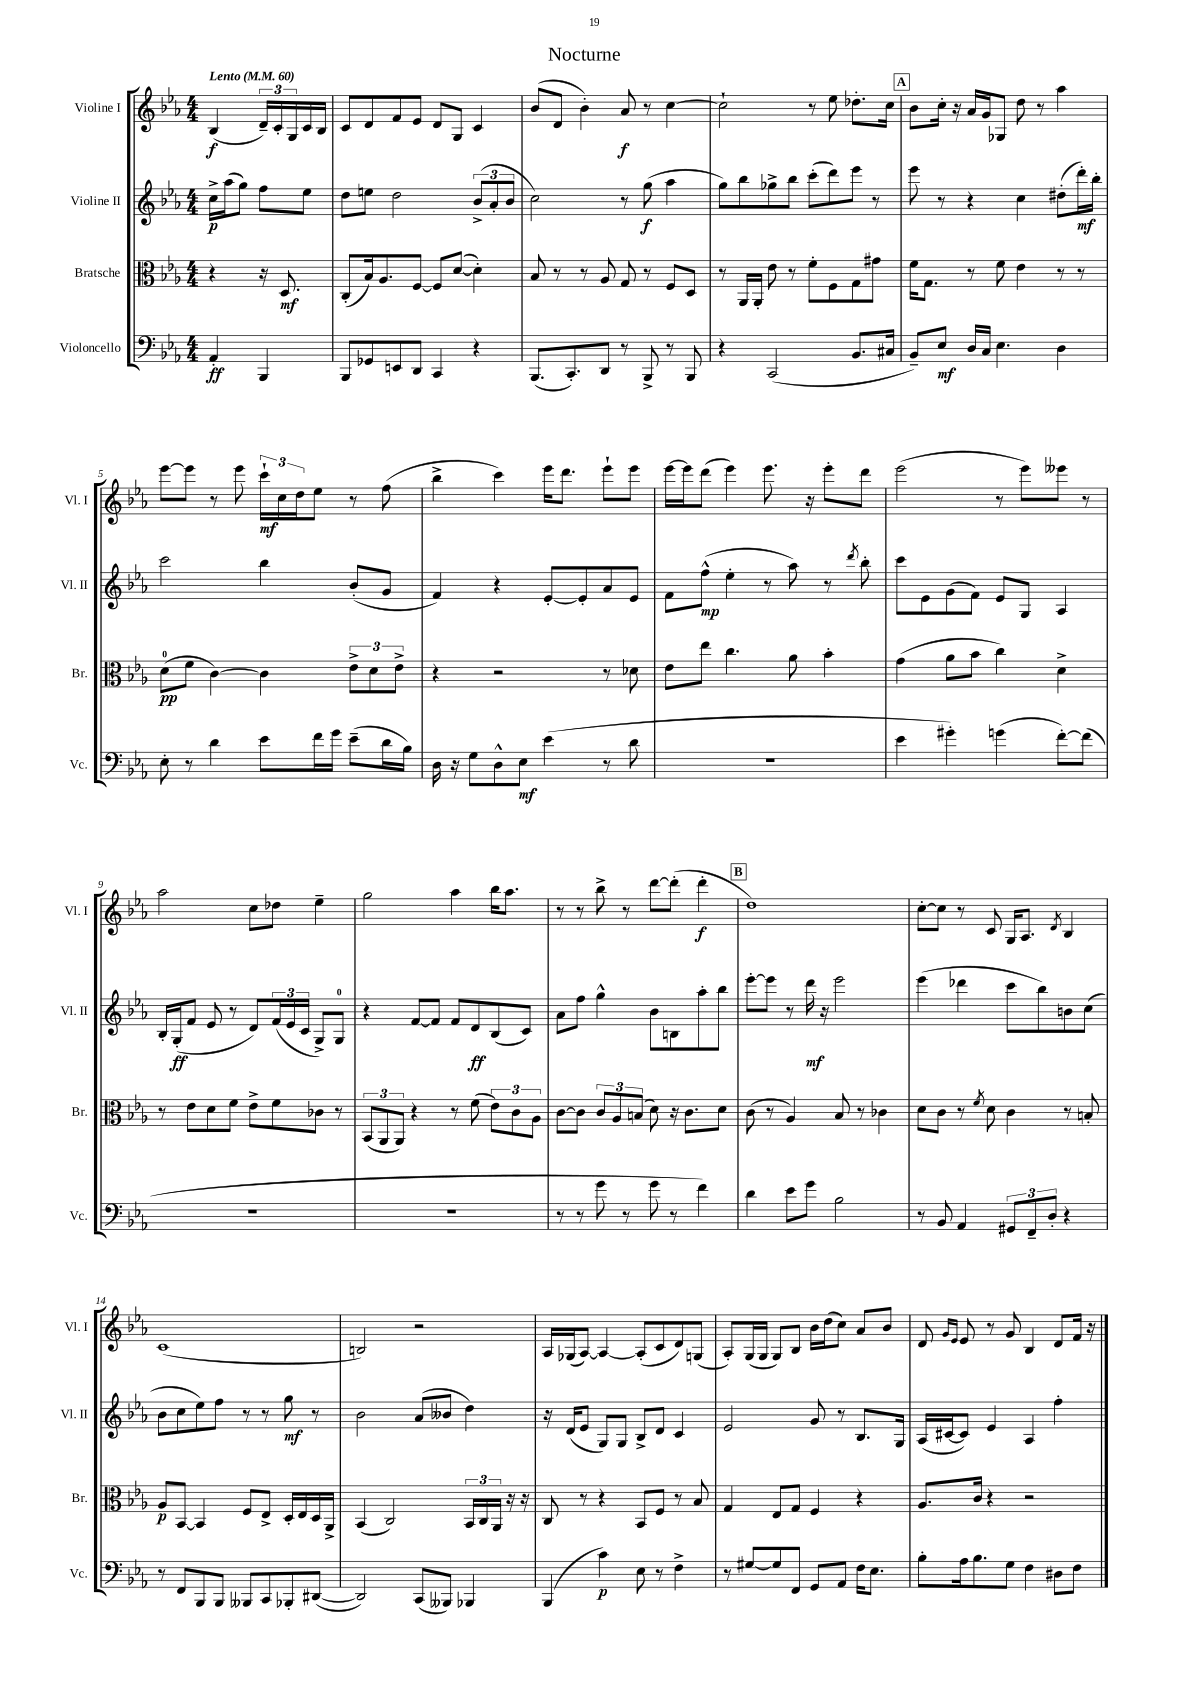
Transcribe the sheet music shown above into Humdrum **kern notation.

**kern	**kern	**kern	**kern
*staff4	*staff3	*staff2	*staff1
*clefF4	*clefC3	*clefG2	*clefG2
*k[b-e-a-]	*k[b-e-a-]	*k[b-e-a-]	*k[b-e-a-]
*M4/4	*M4/4	*M4/4	*M4/4
*MM60	*MM60	*MM60	*MM60
4AA-'	4r	16cc^	(4B-
.	.	(16aa-	.
.	.	8gg)	.
4BBB-	16r	8ff	24d~)
.	.	.	24c'
.	8.D	.	.
.	.	.	24G
.	.	8ee-	16c
.	.	.	16B-
=	=	=	=
8BBB-	(8C'	8dd	8c
8GG-	16B-)	8ee	8d
.	8.A-	.	.
8EE	.	2dd	8f
8DD	[8F	.	8e-
4CC	8F]	.	8d
.	([8d	.	8G
4r	4d'])	(12b-^	4c
.	.	12a-'	.
.	.	12b-	.
=	=	=	=
(8.BBB-	8B-	2cc)	(8b-
.	8r	.	8d
8.CC')	.	.	.
.	8r	.	4b-')
8DD	8A-	.	.
8r	8G	8r	8a-
8BBB-^	8r	(8gg	8r
8r	8F	4aa-	[4cc
8BBB-	8D	.	.
=	=	=	=
4r	8r	8gg)	2cc`]
.	16AA-	8bb-	.
.	16AA-'	.	.
(2CC	8e-	8gg-^	.
.	8r	8bb-	.
.	8f'	(8ccc'	8r
.	8F	8ddd)	8ee-
8.BB-	8G	8eee-	8.dd-'
.	8g#	8r	.
16C#	.	.	16cc
=	=	=	=
8BB-~)	16f	8eee-	8b-
.	8.G	.	.
8E-	.	8r	16cc'
.	.	.	16r
16D	8r	4r	16a-
16C	.	.	16g
4.E-	8f	.	8G-
.	4e-	4cc	8dd
.	.	.	8r
4D	8r	(8dd#'	4aa-
.	8r	16ddd')	.
.	.	16bb-'	.
=	=	=	=
8E-'	(8d	2ccc	[8eee-
8r	8f	.	8eee-]
4d	[4c)	.	8r
.	.	.	8eee-
8e-	4c]	4bb-	24ccc`
.	.	.	24cc
.	.	.	24dd
16f	.	.	8ee-
16g	.	.	.
(8e-~	12e-^	(8b-'	8r
.	12d	.	.
16d	.	8g	(8ff
.	12e-^	.	.
16B-)	.	.	.
=	=	=	=
16D	4r	4f)	4bb-^
16r	.	.	.
8G	.	.	.
8D^^	2r	4r	4ccc)
8E-	.	.	.
(4e-	.	[8e-'	16eee-
.	.	.	8.ddd
.	.	8e-']	.
8r	8r	8a-	8eee-`
8d	8d-	8e-	8eee-
=	=	=	=
1r	8e-	8f	[16eee-
.	.	.	16eee-]
.	8ee-	(8ff^^	(8ddd
.	4.cc	4ee-'	4eee-)
.	.	8r	8.eee-
.	8a-	8aa-)	.
.	.	.	16r
.	4b-'	8r	8eee-'
.	.	8qddd	.
.	.	8bb-'	8ddd
=	=	=	=
4e-	(4g	8ccc	(2eee-
.	.	8e-	.
4g#')	8a-	(8g	.
.	8b-	8f)	.
(4g	4cc)	8e-	8r
.	.	8G	8eee-)
[8f')	4d^	4A-	8eee--
(8f]	.	.	8r
=	=	=	=
1r	8r	16B-'	2aa-
.	.	(16G'	.
.	8e-	8f	.
.	8d	8e-	.
.	8f	8r	.
.	8e-^	8d)	8cc
.	8f	(24f	8dd-
.	.	24e-	.
.	.	24c	.
.	8c-	8G^)	4ee-~
.	8r	8G	.
=	=	=	=
1r	(12BB-	4r	2gg
.	12AA-	.	.
.	12AA-)	.	.
.	4r	[8f	.
.	.	8f]	.
.	8r	8f	4aa-
.	(8f	8d	.
.	12e-)	(8B-	16bb-
.	.	.	8.aa-
.	12c	.	.
.	.	8c)	.
.	12A-	.	.
=	=	=	=
8r	[8c	8a-	8r
8r	8c]	8ff	8r
8g	12c	4gg^^	8bb-^
.	12A-	.	.
8r	.	.	8r
.	(12B	.	.
8g	8d)	8b-	[8ddd
8r	16r	8B	(8ddd']
.	8.c	.	.
4f)	.	8aa-'	4ddd'
.	8d	8bb-	.
=	=	=	=
4d	(8c	[8eee-'	1dd)
.	8r	8eee-]	.
8e-	4A-)	8r	.
8g	.	16ddd	.
.	.	16r	.
2B-	8B-	2eee-	.
.	8r	.	.
.	4c-	.	.
=	=	=	=
8r	8d	(4eee-	[8cc'
8BB-	8c	.	8cc]
4AA-	8r	4ddd-	8r
.	8qf	.	.
.	8d	.	8c
12GG#	4c	8ccc	16G
.	.	.	8.A-
12FF~	.	.	.
.	.	8bb-)	.
12D'	.	.	.
.	.	.	8qd
4r	8r	8b	4B-
.	8B'	(8cc	.
=	=	=	=
8r	8A-	8b-	(1c
8FF	[8BB-	8cc	.
8BBB-	4BB-]	8ee-)	.
8BBB-	.	8ff	.
8BBB--	8F	8r	.
8CC	8E-^	8r	.
8BBB-'	16D'	8gg	.
.	16E-	.	.
([8DD#	16D	8r	.
.	16AA-^	.	.
=	=	=	=
2DD#])	(4BB-	2b-	2B)
.	2C)	.	.
(8CC	.	(8a-	2r
8BBB--)	.	8b--	.
4BBB-	24BB-	4dd)	.
.	24C	.	.
.	24AA-	.	.
.	16r	.	.
.	16r	.	.
=	=	=	=
(4BBB-	8C	16r	16A-
.	.	(16d	(16G-
.	8r	8e-	[8A-)
4c)	4r	8G)	4A-_
.	.	8G	.
8E-	8BB-	8B-^	(8A-']
8r	8F	8d	8c
4F^	8r	4c	8d)
.	8B-	.	(8G
=	=	=	=
8r	4G	2e-	8A-')
[8G#	.	.	(16G
.	.	.	16G
8G#]	8E-	.	8G)
8FF	8G	.	8B-
8GG	4F	8g	16b-
.	.	.	(16dd
8AA-	.	8r	8cc)
16F	4r	8.B-	8a-
8.E-	.	.	.
.	.	.	8b-
.	.	16G	.
=	=	=	=
8B-'	8.A-	(16A-	8d
.	.	[16c#	.
.	.	.	16qqg
.	.	.	16qqe-
16A-	.	8c#])	8e-
8.B-	16c	.	.
.	4r	4e-	8r
8G	.	.	8g
4F	2r	4A-	4B-
8D#	.	4ff'	8d
8F	.	.	16f
.	.	.	16r
==	==	==	==
*-	*-	*-	*-
